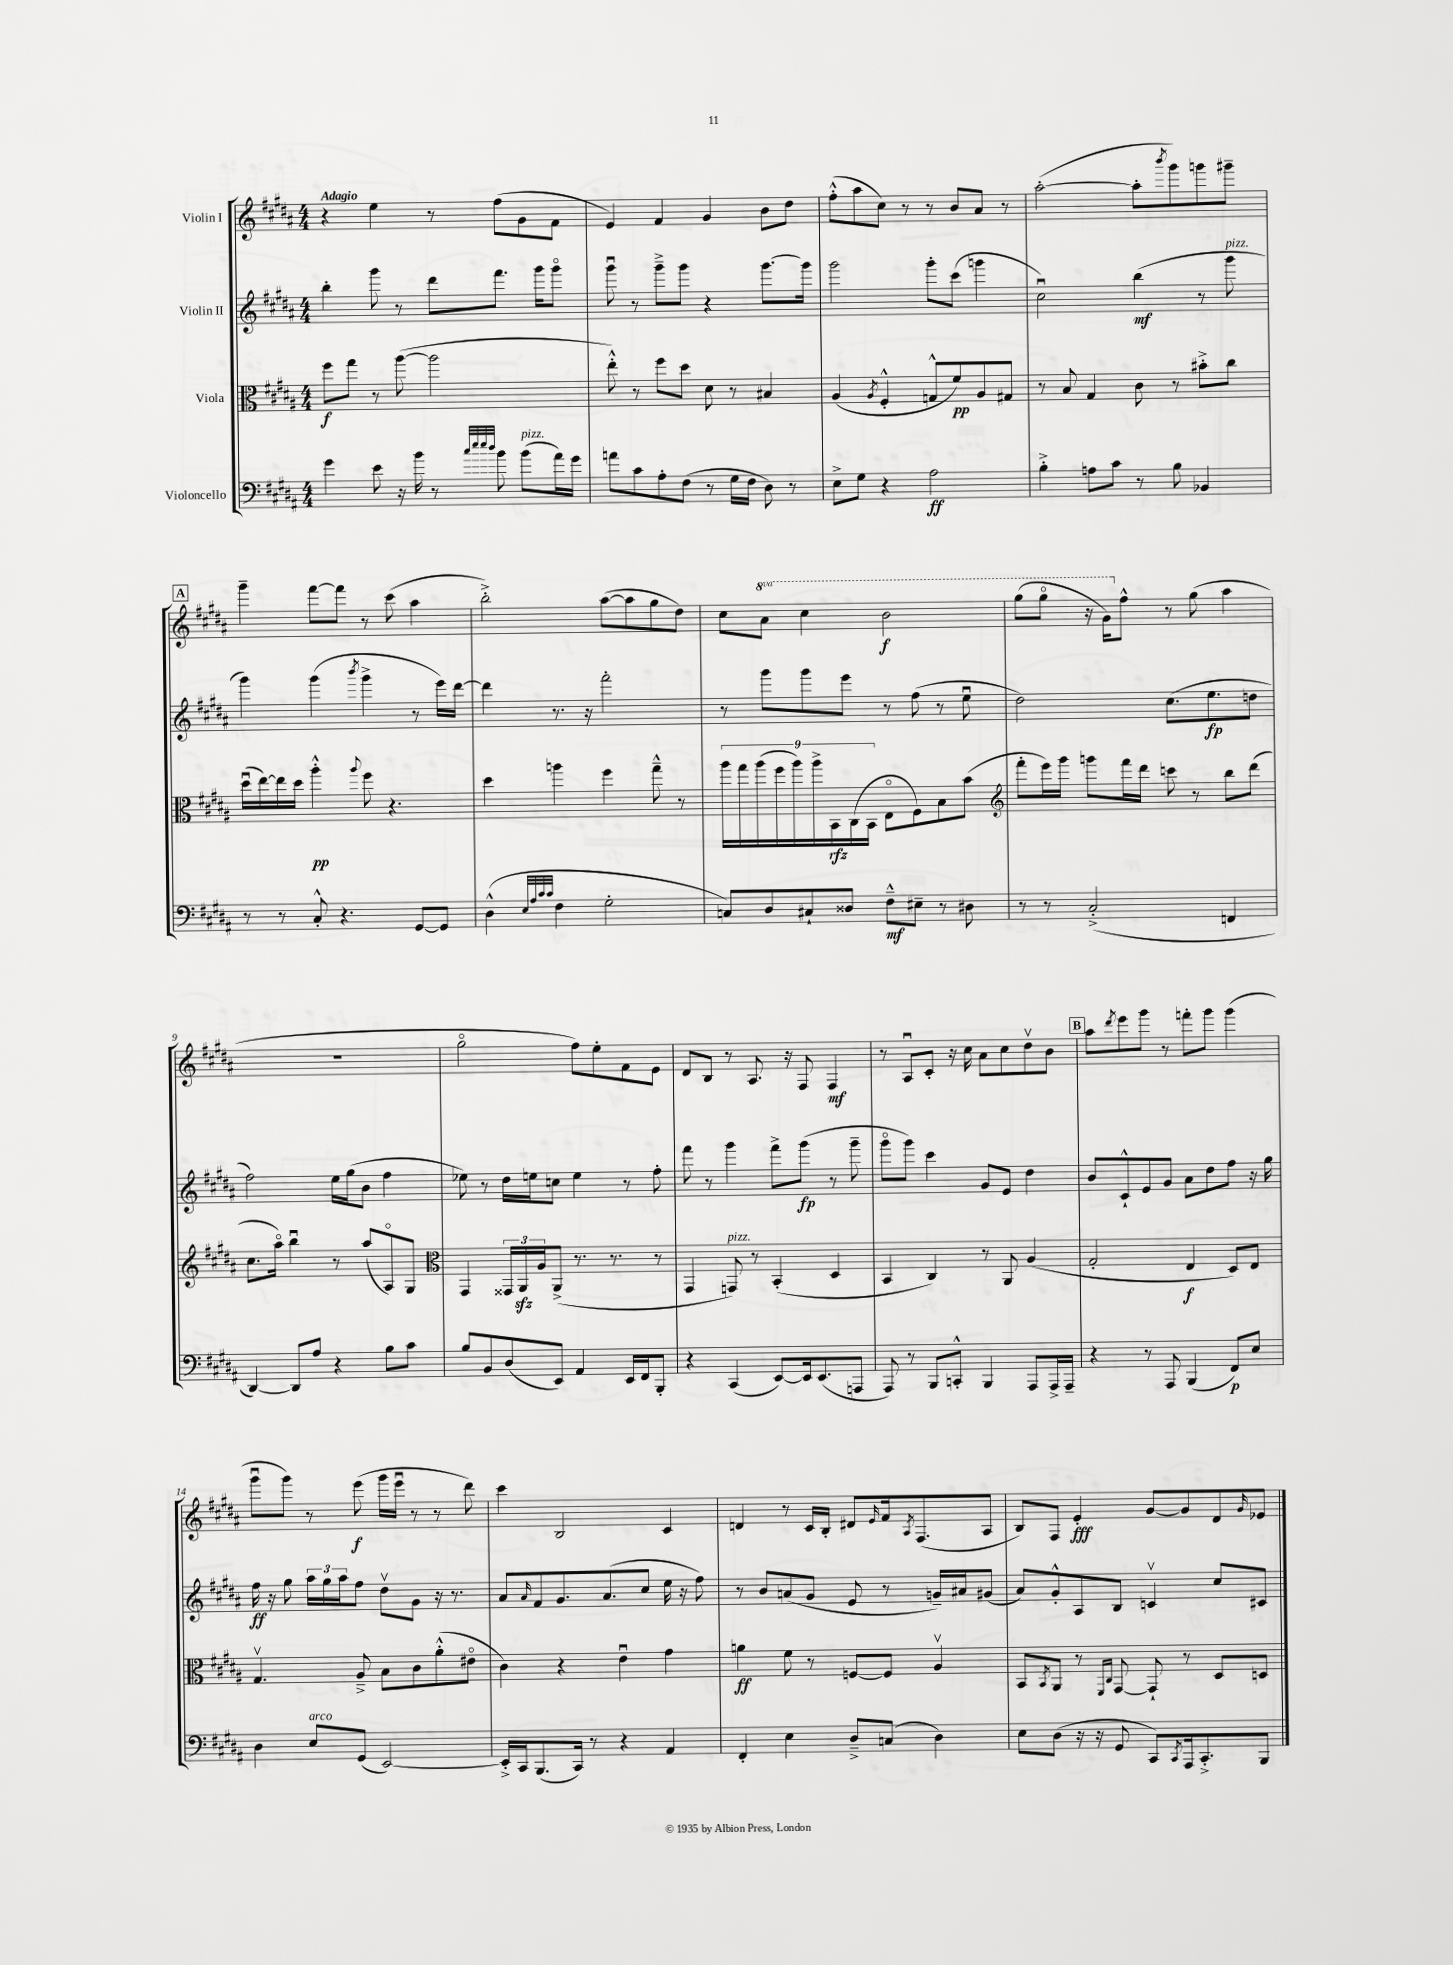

**kern	**kern	**kern	**kern
*staff4	*staff3	*staff2	*staff1
*clefF4	*clefC3	*clefG2	*clefG2
*k[f#c#g#d#a#]	*k[f#c#g#d#a#]	*k[f#c#g#d#a#]	*k[f#c#g#d#a#]
*M4/4	*M4/4	*M4/4	*M4/4
4g#	8ff#	4bb'	4r
.	8gg#	.	.
8e	8r	8ggg#	4ee
16r	([8aa#	8r	.
16b	.	.	.
8r	2aa#]	8ddd#	8r
32qqcc#	.	.	.
32qqee	.	.	.
32qqee	.	.	.
32qqdd#	.	.	.
8b	.	8.fff#	(8ff#
(8b	.	.	8g#
.	.	16ggg#	.
16a#)	.	8ggg#o	8f#
16g#	.	.	.
=	=	=	=
8a	8ee'^^)	8ggg#u	4e)
8c#	8r	8r	.
8A#'	8ff#	8ggg#~^	4f#
(8F#	8dd#	8ggg#	.
8r	8d#	4r	4g#
16G#	8r	.	.
16F#	.	.	.
8D#)	4B#	[8.ggg#	8b
8r	.	.	8dd#
.	.	16ggg#]	.
=	=	=	=
8E^	(4A#	2ggg#	(8ff#'^^
8G#	.	.	8aa#
.	8qA#	.	.
4r	4F#'^^	.	8cc#)
.	.	.	8r
2A#	8G^^	8ggg#'	8r
.	8f#)	(8ccc#	8b
.	8A#	4ggg	8a#
.	8G#	.	8r
=	=	=	=
4B'^	8r	2cc#u)	([2aa#'
.	8B	.	.
8A	4G#	.	.
8c#	.	.	.
8r	8c#	(4bb	8aa#']
.	.	.	8qbbb
8B	8r	.	8ggg#)
4BB-	8b#'^	8r	8ggg
.	8cc#	8ggg#	8ggg#~
=	=	=	=
8r	(16dd#u	4ggg#)	4ggg#~
.	[16ee)	.	.
8r	16ee]	.	.
.	16dd#	.	.
8C#'^^	4aa#'^^	(4ggg#	[8fff#
4.r	.	.	8fff#]
.	8qqaa#	8qbbb	.
.	8ff#	4ggg#^	8r
.	4.r	.	(8ccc#
[8GG#	.	8r	4aa#
8GG#]	.	16eee)	.
.	.	[16ddd#	.
=	=	=	=
(4D#^^	4dd#	4ddd#]	2bb'^)
32qqE	.	.	.
32qqA#	.	.	.
32qqc#	.	.	.
32qqc#	.	.	.
4F#	4aa	8.r	.
.	.	16r	.
2G#'	4ff#	2fff#'	([8aa#
.	.	.	8aa#]
.	8gg#~^^	.	8gg#
.	8r	.	8dd#)
=	=	=	=
8C)	18aa#	8r	8cc#
.	18gg#	.	.
.	(18aa#	.	.
8D#	.	8ggg#	8aa#
.	18ff#	.	.
.	18aa#)	.	.
8C#`	.	8ggg#	4ccc#
.	18aa#^	.	.
.	18BB	.	.
8D##	.	8eee	.
.	(18C#	.	.
.	18BB	.	.
8F#~^^	8Eo	8r	2bb
8E#~	8F#)	(8ff#	.
8r	8B	8r	.
8D#	(8b	8eeu	.
=	=	=	=
*	*clefG2	*	*
8r	8fff#'	2dd#)	(8ggg#
8r	16eee)	.	8ggg#o
.	16ggg#	.	.
(2C#'^	8ggg	.	16r
.	.	.	16gg#)
.	16fff#	.	8ff#^^
.	16ddd#	.	.
.	8ccc	(8.cc#	8r
.	8r	.	(8gg#
.	.	8.ee	.
4FF	8bb	.	4aa#
.	(8ddd#	8dd	.
=	=	=	=
[4DD#)	8.cc#	2ff#)	1r
.	16aa#o)	.	.
8DD#]	4bbu	.	.
8A#	.	.	.
4r	8r	16ee	.
.	.	(16gg#	.
.	(8aa#	8b	.
8B	8A#o)	4ff#	.
8c#	8G#	.	.
=	=	=	=
*	*clefC3	*	*
8B	4GG#	8ee-)	2gg#o
8BB	.	8r	.
(8D#	24GG##	16dd#	.
.	24AA#	.	.
.	.	16ee	.
.	24A#	.	.
8EE)	(8AA#^	8cc	.
4AA#	8.r	4ee	8ff#)
.	.	.	8ee'
.	8.r	.	.
16EE	.	8r	8f#
16FF#	.	.	.
8BBB'	8r	8ff#'	8e
=	=	=	=
4r	4GG#	8fff#	8d#
.	.	8r	8B
(4CC#	8GG)	4ggg#	8r
.	8r	.	8.A#
[8EE)	(4BB'	8fff#^	.
.	.	.	16r
16EE]	.	(8ggg#	8F#
(8.EE	.	.	.
.	4D#	8r	4F#
8AAA	.	8ggg#~	.
=	=	=	=
8AAA#)	4BB	8ggg#o	8r
8r	.	8ggg#)	8A#u
8BBB	4C#)	4ccc#	8c#'
8CC'^^	.	.	16r
.	.	.	16cc#
4BBB	8r	8g#	8a#
.	8AA#	8e	8cc#
8AAA#	(4A#	4dd#	8dd#v
16AAA#^	.	.	8b
16AAA#~	.	.	.
=	=	=	=
4r	2G#'	8b	8aa#
.	.	.	8qddd#
.	.	8c#`^^	8eee
8r	.	8e	8ggg#
8AAA#	.	8g#	8r
(4BBB	4E	8a#	8fff'
.	.	8dd#	8ggg#
8FF#)	8D#)	8ff#	(4ggg#
8E	8E	16r	.
.	.	16gg#	.
=	=	=	=
4D#	4.G#v	16ff#	8ggg#u
.	.	16r	.
.	.	8gg#	8ggg#)
8E	.	24aa#	8r
.	.	24gg#	.
.	.	24aa#	.
(8GG#	8A#~^	8ff#	(8eee
[2EE)	8B	8dd#v	16ggg#
.	.	.	16eeeu
.	8c#	8g#	8r
.	(8a#'^^	16r	8r
.	.	8.r	.
.	8e#o	.	8ddd#)
=	=	=	=
16EE'^]	4c#)	8a#	4ccc#
16CC#	.	.	.
.	.	16qqa#	.
(8.BBB	.	8f#	.
.	4r	8.g#	2B
16CC#)	.	.	.
8r	.	.	.
.	.	(8.a#	.
4r	4eu	.	.
.	.	8cc#	.
4AA#	4g#	16ee	4c#
.	.	16r	.
.	.	8ff#)	.
=	=	=	=
4FF#'	4a	8r	4d
.	.	8b	.
4E	8f#	(8a	8r
.	8r	8g#	16c#
.	.	.	16B'
8D#~^	[8F	8e	8d#
.	.	.	16qqe
(8C	8F]	8r	16f#
.	.	.	8qA#
.	.	.	(8.F#
4D#)	4A#v	16g~)	.
.	.	16a#	.
.	.	(8g#	8A#
=	=	=	=
8E	8BB	8a#)	8B)
.	8qBB	.	.
(8D#	8AA#	8g#'^^	8F#
16r	8r	8A#	4e'
16r	.	.	.
.	16qqFF#	.	.
.	16qqC#	.	.
8GG#	[8GG#	8B	.
8CC#)	8GG#`]	4cv	[8g#
8qCC#	.	.	.
16AAA#	8r	.	8g#]
8.CC#'^	.	.	.
.	8D#	8cc#	8d#
.	.	.	16qqg#
8BBB	8D	8c#	8e-
==	==	==	==
*-	*-	*-	*-
